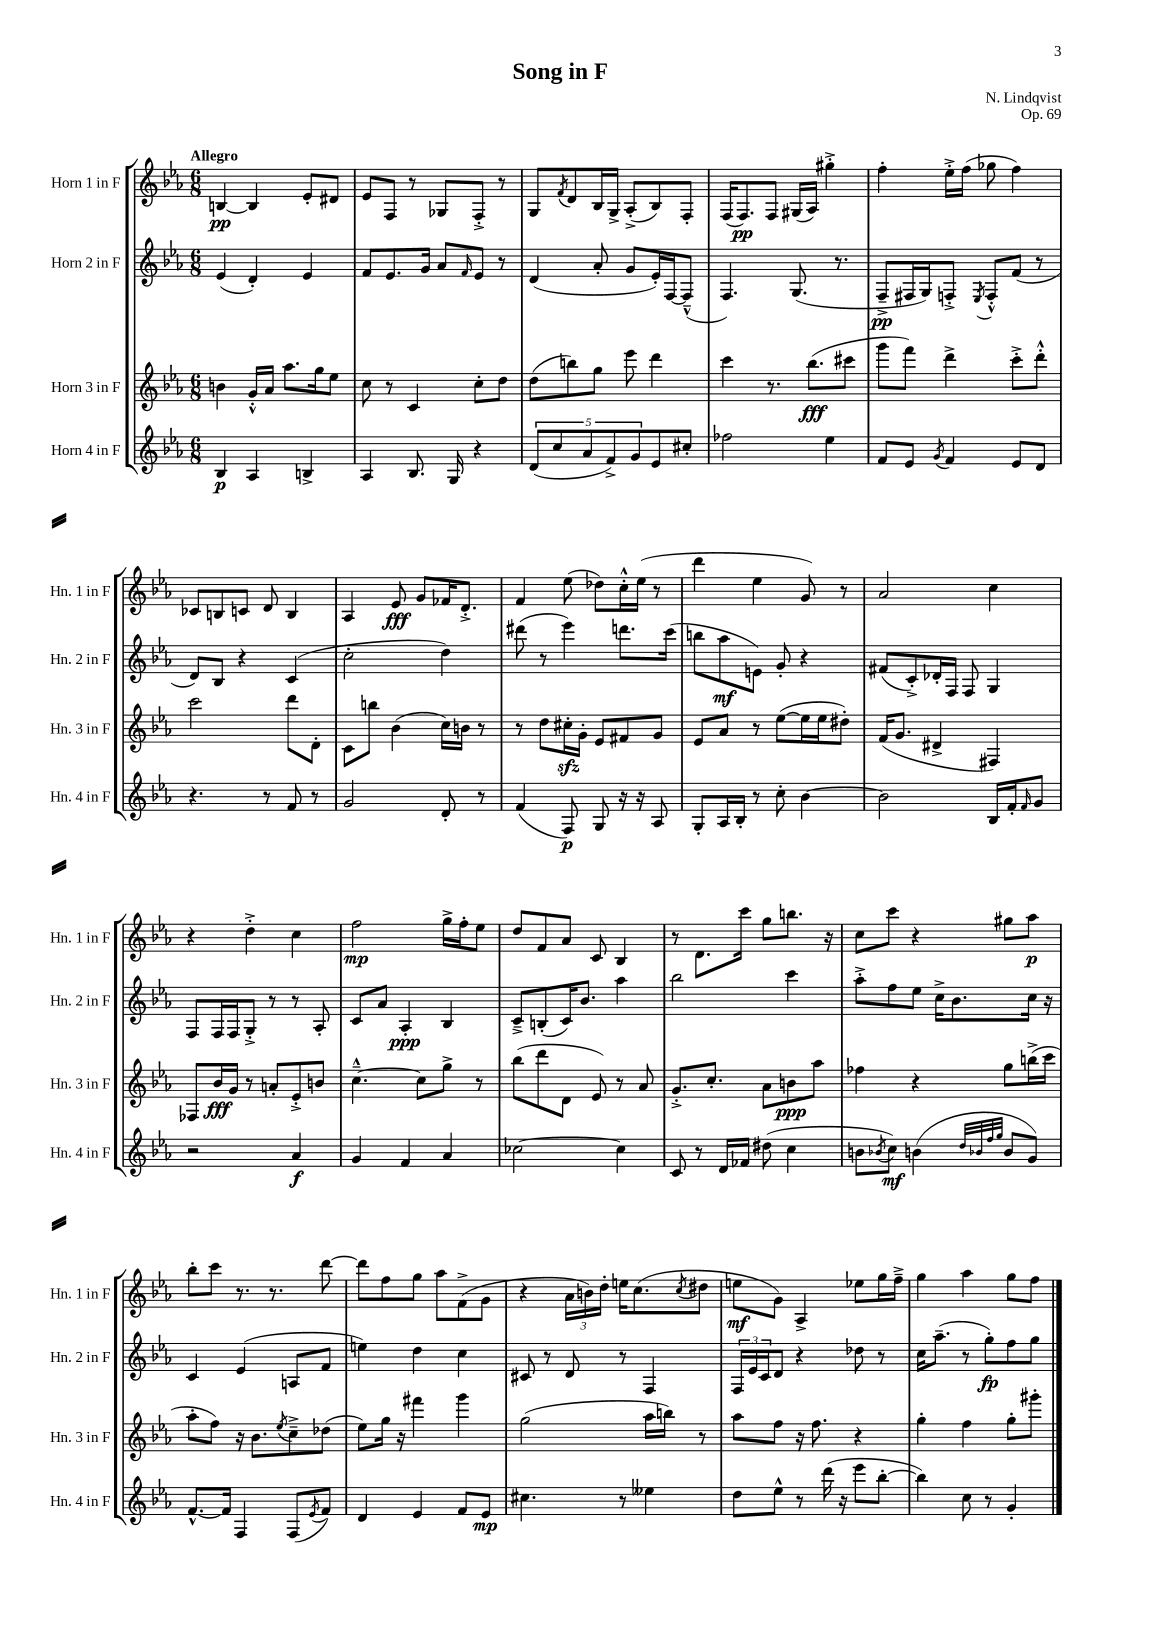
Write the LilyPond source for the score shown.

\header { title = "Song in F" composer = "N. Lindqvist" opus = "Op. 69" }
<<
\new StaffGroup <<
\new Staff = "s0" \with { instrumentName = "Horn 1 in F" shortInstrumentName = "Hn. 1 in F" } {
    \clef treble \key ees \major \numericTimeSignature \time 6/8 \tempo "Allegro"
    b4~\pp b4 ees'8-. dis'8 |
    ees'8 f8 r8 ges8 f8-.-> r8 |
    g8 \acciaccatura { f'8 } d'8 bes16 g16-> aes8-.->( bes8) f8-. |
    f16( f8.\pp) f8 gis16( aes16) gis''4-.-> |
    f''4-. ees''16-.-> f''16( ges''8 f''4) |
    ces'8 b8 c'8 d'8 b4 |
    aes4 ees'8\fff g'8 fes'16 d'8.-.-> |
    f'4 ees''8( des''8) c''16-.-^ ees''16( r8 |
    d'''4 ees''4 g'8) r8 |
    aes'2 c''4 |
    r4 d''4-.-> c''4 |
    f''2\mp g''16-> f''16-. ees''8 |
    d''8 f'8 aes'8 c'8 bes4 |
    r8 d'8. c'''16 g''8 b''8. r16 |
    c''8 c'''8 r4 gis''8 aes''8\p |
    bes''8-. c'''8 r8. r8. d'''8~ |
    d'''8 f''8 g''8 aes''8 f'8->( g'8 |
    r4 \tuplet 3/2 { aes'16 b'16) d''16-. } e''16 c''8.( \acciaccatura { c''8 } dis''8 |
    e''8\mf g'8) aes4-> ees''8 g''16 f''16---> |
    g''4 aes''4 g''8 f''8 \bar "|." |
}
\new Staff = "s1" \with { instrumentName = "Horn 2 in F" shortInstrumentName = "Hn. 2 in F" } {
    \clef treble \key ees \major \numericTimeSignature \time 6/8
    ees'4( d'4-.) ees'4 |
    f'8 ees'8. g'16 aes'8 \grace { f'16 } ees'8 r8 |
    d'4( aes'8-. g'8 ees'16-.) f16~ f8---^( |
    f4.) g8.( r8. |
    f8--->\pp fis16 g16) f8-.-> \acciaccatura { ees8 } f8-.-^ f'8( r8 |
    d'8) bes8 r4 c'4( |
    c''2-. d''4) |
    dis'''8( r8 ees'''4) d'''8. c'''16( |
    b''8 aes''8\mf e'8) g'8-. r4 |
    fis'8( c'8-.->) des'16-. f16 f8 g4 |
    f8 f16 f16 g8-.-> r8 r8 aes8-. |
    c'8 aes'8 aes4-.\ppp bes4 |
    c'8---> b8-.( c'16) bes'8. aes''4 |
    bes''2 c'''4 |
    aes''8-.-> f''8 ees''8 c''16-> bes'8. c''16 r16 |
    c'4 ees'4( a8 f'8 |
    e''4) d''4 c''4 |
    cis'8 r8 d'8 r8 f4 |
    \tuplet 3/2 { f16 ees'16 c'16 } d'8 r4 des''8 r8 |
    c''16 aes''8.--( r8 g''8-.\fp) f''8 g''8 \bar "|." |
}
\new Staff = "s2" \with { instrumentName = "Horn 3 in F" shortInstrumentName = "Hn. 3 in F" } {
    \clef treble \key ees \major \numericTimeSignature \time 6/8
    b'4 g'16-.-^ aes'16 aes''8. g''16 ees''8 |
    c''8 r8 c'4 c''8-. d''8 |
    d''8( b''8) g''8 ees'''8 d'''4 |
    c'''4 r8. bes''8.\fff( cis'''8 |
    g'''8 f'''8) d'''4-> c'''8-.-> d'''8-.-^ |
    c'''2 d'''8 d'8-. |
    c'8 b''8 bes'4( c''16) b'16 r8 |
    r8 d''8 cis''16-.\sfz g'16-. ees'8 fis'8 g'8 |
    ees'8 aes'8 r8 ees''8~( ees''16 ees''16 dis''8-.) |
    f'16( g'8. dis'4-> fis4) |
    fes8 bes'16\fff g'16 r8 a'8-. ees'8-.-> b'8 |
    c''4.~---^ c''8 g''8-> r8 |
    bes''8( d'''8 d'8 ees'8) r8 aes'8 |
    g'8.-.-> c''8.-. aes'8 b'8\ppp aes''8 |
    fes''4 r4 g''8 b''16->( c'''16 |
    aes''8-. f''8) r16 bes'8. \acciaccatura { ees''8 } c''8---> des''8( |
    ees''8) g''16 r16 fis'''4 g'''4 |
    g''2( aes''16 b''16) r8 |
    aes''8 f''8 r16 f''8. r4 |
    g''4-. f''4 g''8-. gis'''8-. \bar "|." |
}
\new Staff = "s3" \with { instrumentName = "Horn 4 in F" shortInstrumentName = "Hn. 4 in F" } {
    \clef treble \key ees \major \numericTimeSignature \time 6/8
    bes4\p aes4 b4-> |
    aes4 bes8. g16 r4 |
    \tuplet 5/4 { d'8( c''8 aes'8 f'8->) g'8 } ees'8 cis''8-. |
    fes''2 ees''4 |
    f'8 ees'8 \acciaccatura { g'8 } f'4 ees'8 d'8 |
    r4. r8 f'8 r8 |
    g'2 d'8-. r8 |
    f'4( f8\p) g8 r16 r16 aes8 |
    g8-. aes16 bes16-. r8 c''8-. bes'4~ |
    bes'2 bes16 f'16-. \grace { f'16 } g'8 |
    r2 aes'4\f |
    g'4 f'4 aes'4 |
    ces''2~ ces''4 |
    c'8 r8 d'16 fes'16 dis''8( c''4 |
    b'8 \acciaccatura { bes'8 } c''8\mf) b'4( \grace { d''32 bes'32 f''32 g''32 } bes'8 g'8) |
    f'8.~-^ f'16 f4 f8( \acciaccatura { ees'8 } f'8) |
    d'4 ees'4 f'8 ees'8\mp |
    cis''4. r8 eeses''4 |
    d''8 ees''8-^ r8 d'''16( r16 ees'''8 bes''8~-. |
    bes''4) c''8 r8 g'4-. \bar "|." |
}
>>
>>
\layout { \context { \Score \remove "Bar_number_engraver" } }
